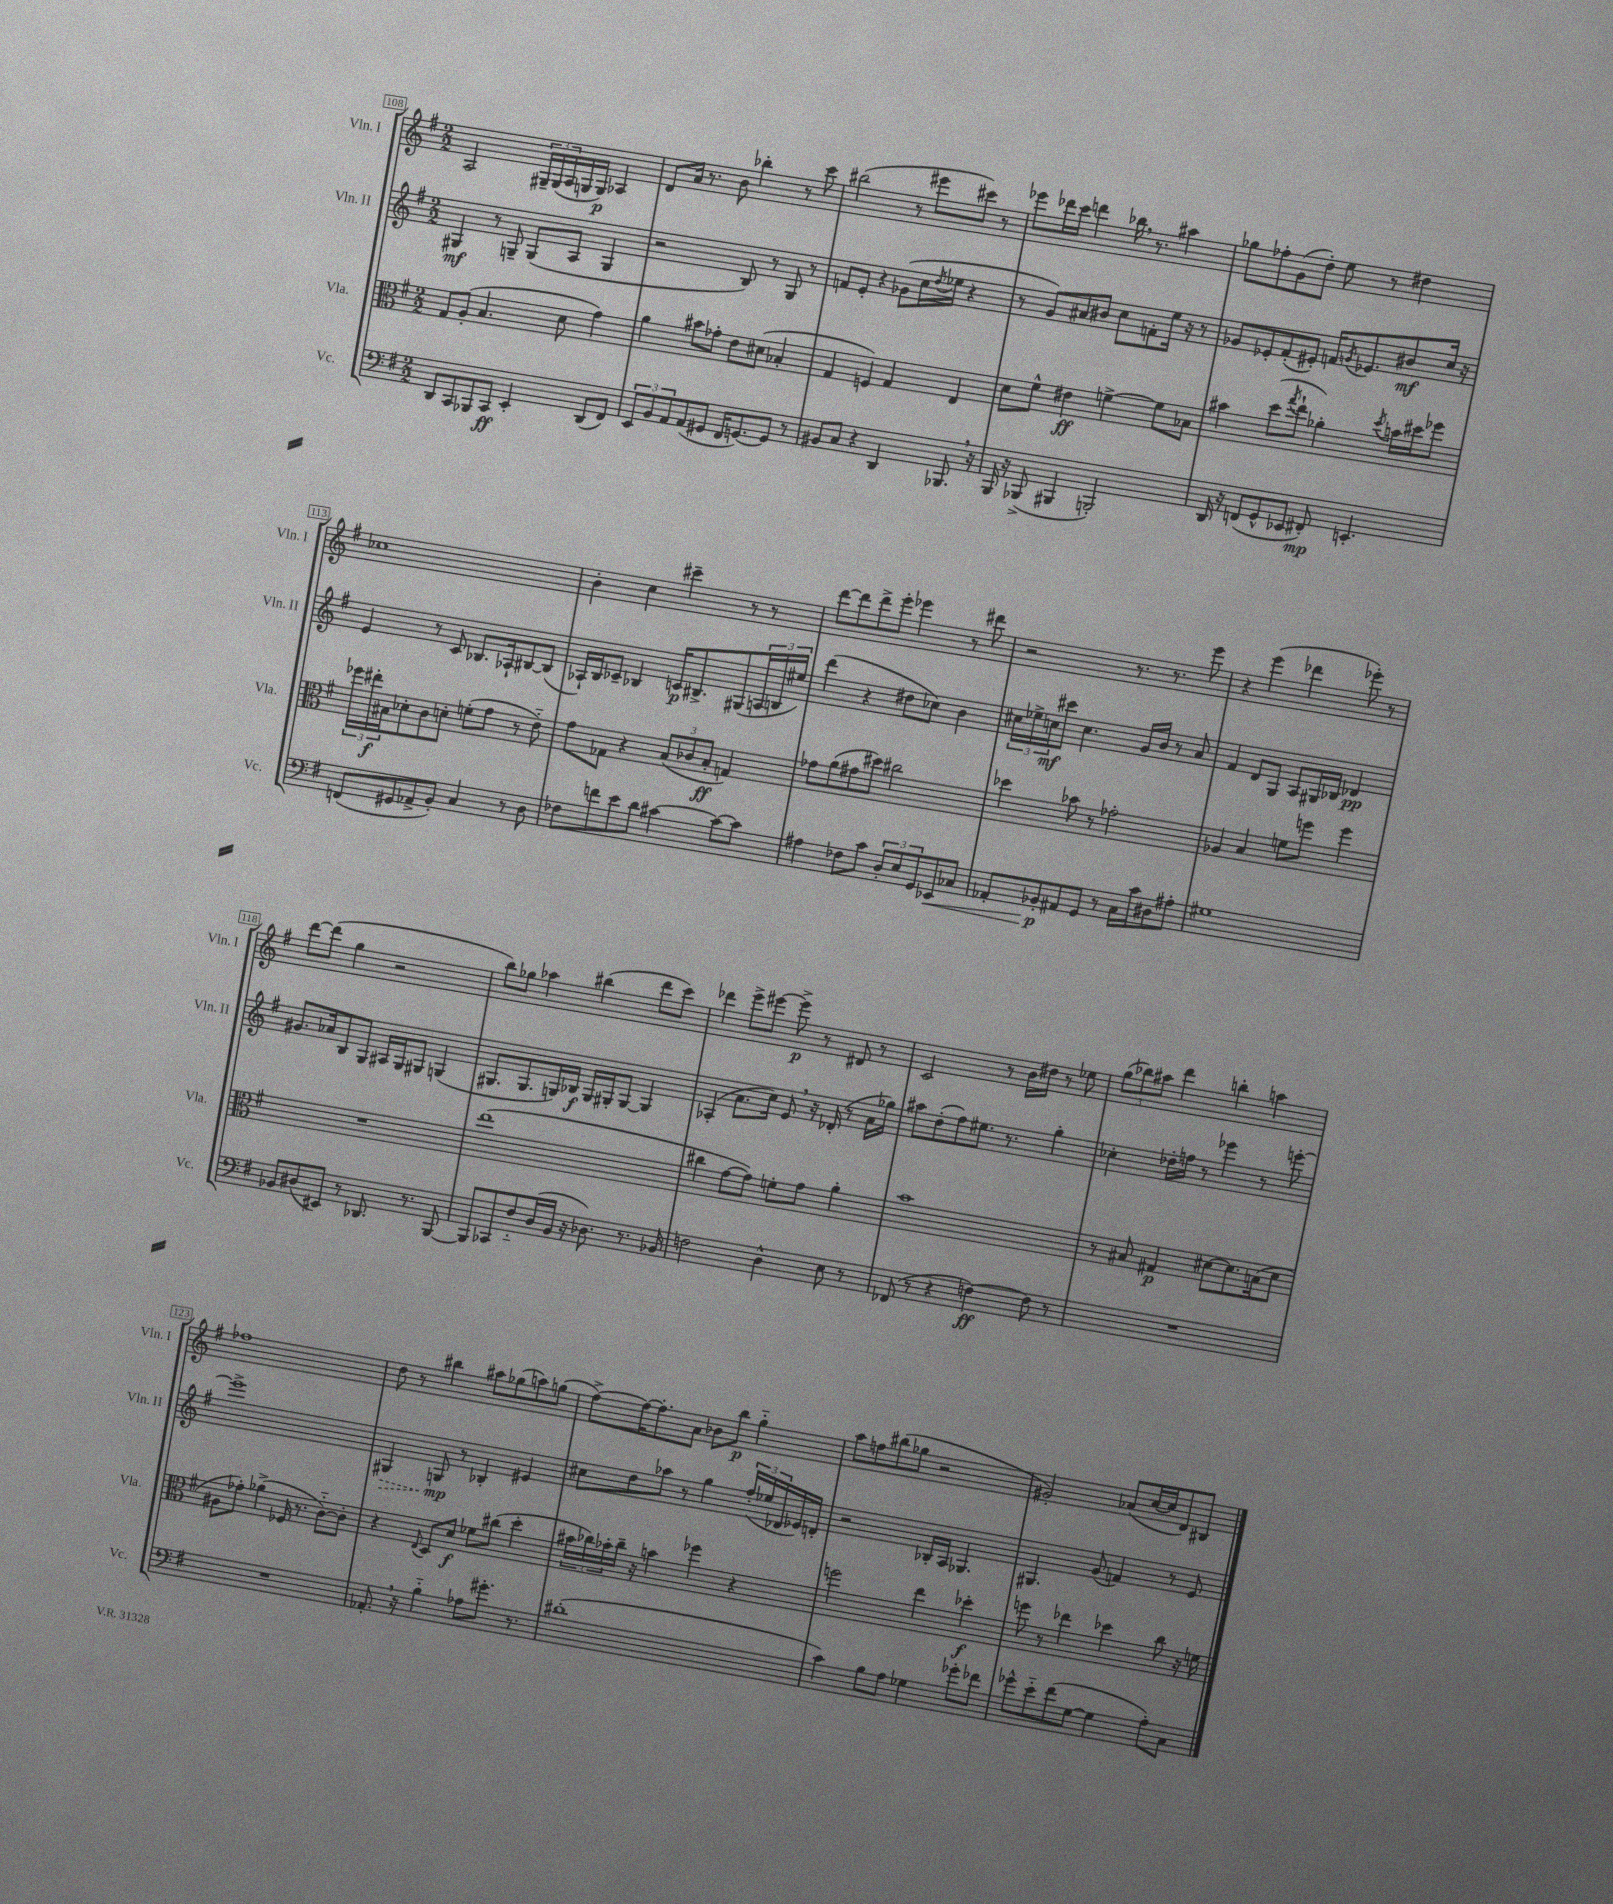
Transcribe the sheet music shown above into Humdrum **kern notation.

**kern	**kern	**kern	**kern
*staff4	*staff3	*staff2	*staff1
*clefF4	*clefC3	*clefG2	*clefG2
*k[f#]	*k[f#]	*k[f#]	*k[f#]
*M2/2	*M2/2	*M2/2	*M2/2
8DD/L	8G/L	4G#/	2A/
8CC/	(8A'/J	.	.
8BBB-/	4.B/	8r	.
8CC/J	.	8G~/	.
4EE'/	.	(8G/L	24G#~/LL
.	.	.	(24G#/
.	.	.	24A/
.	8d\	8A/J	16G/
.	.	.	16G/JJ)
(8DD/L	4g\)	4G/	4A-/
8FF#/J)	.	.	.
=	=	=	=
12EE/L	4a\	2r	8d/L
12BB/	.	.	.
.	.	.	16a/Jk
12AA/	.	.	.
.	.	.	8.r
(8AA/	8b#\L	.	.
8GG#/J	8g-'\J	.	8b\
16FF#/LK	8e\L	8B/)	4bb-'\
[8.GG/)	.	.	.
.	(8d#\J	8r	.
8GG/]J	4B-'/	8G/	8r
8r	.	8r	8ccc\
=	=	=	=
8BB#/L	4G/	8f/L	(2bb#\
8C/J	.	8e'/J	.
4r	4F/)	4r	.
4DD/	4G/	(8g-\L	8r
.	.	16cc\L	8eee#\L
.	.	8qdd/	.
.	.	16ee-\JJ	.
8.BBB-/	4E/	4r	8ccc#\J)
.	.	.	8r
16r	.	.	.
=	=	=	=
16BBB/	8d\L	8r	8eee-\L
16r	.	.	.
(8BBB-^/	8f#^^\J	8g/L)	16ddd-\L
.	.	.	16ccc\JJ
4BBB#/	4e#\	8a#/	4ddd\
.	.	8b#/J	.
2BBB'/)	[4f^\	8cc\L	16bb-\
.	.	.	8.r
.	.	8f'\	.
.	8f\]L	16ee\Jk	4aa#\
.	.	16r	.
.	8B-\J	8r	.
=	=	=	=
16DD/	4b#\	8g-/L	8gg-\L
16r	.	.	.
(8FF/L	.	8e-'/	8ff-'\
8GG^^/	(8dd\L	(8f#'/	(8g\
.	8qgg/	.	.
8EE-/J	8ee`\J	8e#'/J)	8dd'\J)
8FF#'/)	4a-'\)	16f/LK	8ee\
.	.	8qg/	.
.	.	8.e-/	.
4.EE'/	.	.	8r
.	8qdd/	.	.
.	16b\LL	8b#/	4dd#\
.	16dd#\J	.	.
.	8ff-\J	16cc/Jk	.
.	.	16r	.
=	=	=	=
(8FF/L	24ff-\LL	4e/	1cc-
.	24ee#'\	.	.
.	24B#\J	.	.
8GG#/	8d-'\	.	.
8AA-^/	8c\	8r	.
8BB'/J)	8d'\J	8c/	.
4C/	(8f'\L	8.B-/L	.
.	8g\J	.	.
.	.	16A-`/k	.
8r	8r	[8B#/	.
8D\	8e'~\)	(8B#/]J	.
=	=	=	=
8F-\L	8g\L	16A-`/LL)	4b'\
.	.	16B/J	.
8f\	8G-\J	8c-~/J	.
8e\	4r	4B-/	4cc\
8d\J	.	.	.
[4c#\	(12B/L	16c/LK	4ccc#~\
.	.	8.B#^/	.
.	12c-/	.	.
.	12B'/J	.	.
8c#\_L	4G/)	(8G#/	8r
8c#\]J	.	24A/L	8r
.	.	24B/	.
.	.	24ee#/JJ)	.
=	=	=	=
4A#\	8g-\L	(4ddd\	[8ddd\L
.	(8a\	.	8ddd\]
8F-\L	8g#\	4r	8ddd^\
8c\J	8dd#\J)	.	8eee'\J
12D'/L	2cc#\	8dd#\L	4eee-\
12E/	.	.	.
.	.	8cc-\J)	.
12GG/	.	.	.
8EE-/	.	4b\	8r
8C-/J	.	.	8ddd#\
=	=	=	=
8AA-'/L	4dd-\	24cc#\LL	2r
.	.	24ee-^\	.
.	.	24cc\J	.
8BB-'/	.	8ccc#\J	.
8AA#/	8b-\	4.cc\	.
8GG/J	8r	.	.
8r	2g-'\	.	8.r
16C\LL	.	16g/LL	.
16c\J	.	16b/JJ	8.r
8D#\	.	8r	.
8A#'\J	.	8a/	8eee\
=	=	=	=
1G#	4A-/	4f#/	4r
.	4B/	8d/L	(4eee\
.	.	8G/J	.
.	8f\L	8A/L	4ddd-\
.	8ff\J	16G#/L	.
.	.	16B-/JJ	.
.	4ff\	4d-/	8eee-'\)
.	.	.	8r
=	=	=	=
8BB-/L	1r	8.g#/L	[8ddd\L
(8D#/	.	.	(8ddd\]J
.	.	16a-/k	.
8EE#/J)	.	8B/	4gg\
8r	.	8G/J	.
8.DD-/	.	16A#/LL	2r
.	.	16G/J	.
.	.	8G#/J	.
8.r	.	.	.
.	.	(4G/	.
[8BBB/	.	.	.
=	=	=	=
8BBB/]L	(1ee	8.G#/L	8bb\L)
8CC-/	.	.	8gg-\J
.	.	8.G#/	.
8F#'~/	.	.	4aa-\
(16D/L	.	16G/L)	.
16BB/JJ	.	16B-/JJ	.
16r	.	16G/LL	(4bb#\
8.D-\)	.	16G#'/J	.
.	.	[8G#/J	.
8.r	.	4G#/]	8ddd\L
.	.	.	8ccc\J)
16BB-/	.	.	.
=	=	=	=
2F\	4cc#\	(4A-'/	4ddd-\
.	[8g\L	8.a\L	8eee^\L
.	8g\]J)	.	[8eee#\J
.	.	16cc\Jk)	.
4D^^\	8f'\L	8e/	8eee#^\]
.	8g\J	16r	8r
.	.	(16d-'/	.
8E\	4a'\	8r	8d#/
8r	.	16a\LL	8r
.	.	16gg-\JJ)	.
=	=	=	=
(8FF-/	1b	8aa#\L	2c/
8r	.	(8dd'\	.
4r	.	8ff#\)	.
.	.	8.ee#\J	.
[4F\)	.	.	8r
.	.	8.r	.
.	.	.	16b\LL
.	.	.	16dd#\JJ
8F\]	.	4gg'\	8r
8r	.	.	8ee-\
=	=	=	=
1r	8r	4cc-'\	(12gg\L
.	.	.	12bb-\)
.	8B#/	.	.
.	.	.	12aa#\J
.	4G#/	16dd-'\LL	4ddd\
.	.	16ff\JJ	.
.	.	8r	.
.	[8d#\L	4eee-\	4bb'\
.	8.d#\]	.	.
.	.	8r	4aa\
.	(16B\k	.	.
.	8d#\J	[8eee'\	.
=	=	=	=
1r	8A#\L	1eee^]	1ff-
.	8g-'\J)	.	.
.	(4a-^\	.	.
.	16F-/	.	.
.	8.r	.	.
.	[8c'~\L)	.	.
.	8c'\]J	.	.
=	=	=	=
8.AA-'/	4r	4G#/	8dd\
.	.	.	8r
16r	.	.	.
.	8qqE/	.	.
4B'~\	8D/L	8G/	4bb#\
.	8d/J	8r	.
8A-\L	8f-\L	4B-'/	8aa#\L
8.g#'\J	(8cc#\J	.	(8gg-\
.	4dd'\	4e#/	8aa\)
8.r	.	.	.
.	.	.	(8gg\J
=	=	=	=
(1d#'	24b#\LL	8cc#\L	[8ff#^\L)
.	24cc-\)	.	.
.	24b-'\	.	.
.	16cc-~\JJ	8dd\	16ff#\_K
.	16r	.	8.ff#'\]
.	4b\	8aa-\J	.
.	.	8r	8a\J
.	4ff-\	4gg\	8b-\L
.	.	.	8bb\J
.	4r	(24ff#'/LL	4gg'~\
.	.	24ee-/	.
.	.	24d-/	.
.	.	16e-/)	.
.	.	16d'/JJ	.
=	=	=	=
4c\)	2ff\	2r	8aa\L
.	.	.	8ff\
8B\L	.	.	(8bb#\
8A\J	.	.	8gg-\J
4G-\	4ee\	16B-'/LL	2r
.	.	16A/JJ	.
.	.	4.G-/	.
8g-'\L	4dd-'\	.	.
8f-\J	.	.	.
=	=	=	=
8g-^^\L	8ff\	4.G#/	2g#'/)
8e'~\	8r	.	.
(8f#\	4ee-\	.	.
[8G\J	.	(8g/	.
4G\]	4dd-\	4f/)	(8a-/L
.	.	.	[16cc/L
.	.	.	16cc/]J
8A'\L)	8cc\	8r	8d/)
8C\J	16r	8e/	8B#/J
.	16f\	.	.
==	==	==	==
*-	*-	*-	*-
